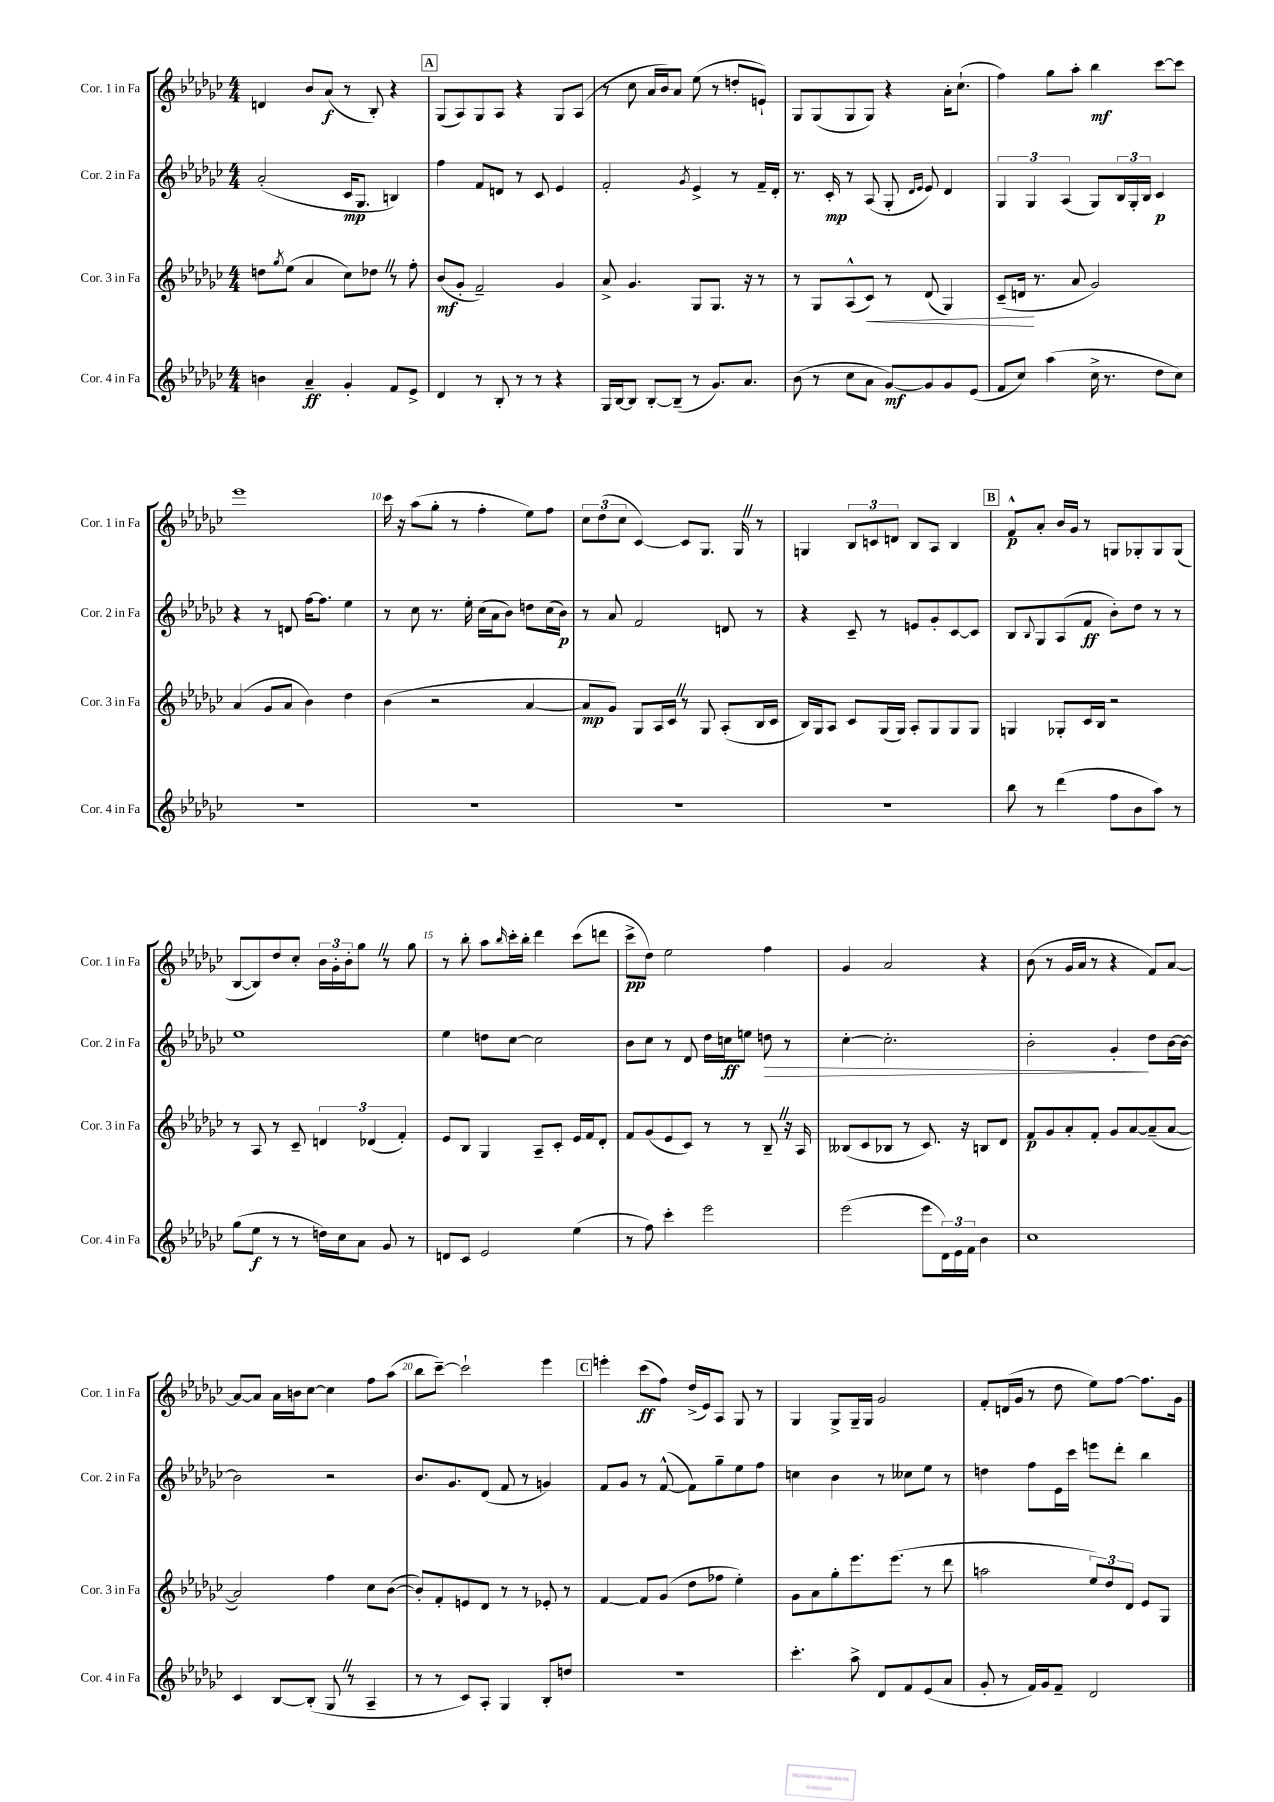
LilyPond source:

<<
\new StaffGroup <<
\new Staff = "s0" \with { instrumentName = "Cor. 1 in Fa" shortInstrumentName = "Cor. 1 in Fa" } {
    \clef treble \key ges \major \numericTimeSignature \time 4/4
    d'4 bes'8 aes'8\f( r8 bes8-.) r4 |
    \mark \markup { \box "A" } ges8( aes8) ges8 aes8 r4 ges8 aes8( |
    r8 ces''8 aes'16 bes'16) aes'8 ees''8( r8 d''8-. e'8-!) |
    ges8 ges8( ges8 ges8) r4 aes'16-. ces''8.-!( |
    f''4) ges''8 aes''8-. bes''4\mf ces'''8~ ces'''8 |
    ees'''1 |
    ces'''16 r16 aes''8( ges''8-. r8 f''4-. ees''8) f''8 |
    \tuplet 3/2 { ces''8 des''8( ces''8 } ces'4~) ces'8 ges8. ges16 \once \override BreathingSign.text = \markup { \musicglyph "scripts.caesura.straight" } \breathe r8 |
    g4 \tuplet 3/2 { bes8 c'8 d'8 } bes8 aes8 bes4 |
    \mark \markup { \box "B" } f'8-^\p aes'8-. bes'16 ges'16 r8 g8 ges8-. ges8 ges8( |
    bes8~ bes8) des''8 ces''8-. \tuplet 3/2 { bes'16 ges'16-. bes'16-. } ges''8 \once \override BreathingSign.text = \markup { \musicglyph "scripts.caesura.straight" } \breathe r8 ges''8 |
    r8 bes''8-. aes''8 \grace { bes''16 } ces'''16-. bes''16-. des'''4 ces'''8( d'''8 |
    ces'''8->\pp des''8) ees''2 f''4 |
    ges'4 aes'2 r4 |
    bes'8( r8 ges'16 aes'16 r8 r4 f'8) aes'8~ |
    aes'8~ aes'8 aes'16 b'16 ces''8~ ces''4 f''8 aes''8( |
    bes''8 ces'''8~--) ces'''2-! ees'''4 |
    \mark \markup { \box "C" } e'''4-. ces'''8\ff( f''8) des''16->( ees'16) aes8 ges8 r8 |
    ges4 ges8-> ges16-- ges16 ges'2 |
    f'8-. d'16( ges'16 r8 des''8 ees''8) f''8~ f''8. ges'16 \bar "|." |
}
\new Staff = "s1" \with { instrumentName = "Cor. 2 in Fa" shortInstrumentName = "Cor. 2 in Fa" } {
    \clef treble \key ges \major \numericTimeSignature \time 4/4
    aes'2-.( ces'16\mp ges8. b4) |
    \mark \markup { \box "A" } f''4 f'8 d'8 r8 ces'8 ees'4 |
    f'2-. \acciaccatura { ges'8 } ees'4-> r8 f'16-- des'16-. |
    r8. ces'16-.\mp r8 aes8( ges8-. \grace { des'16 ees'16 } ees'8) des'4 |
    \tuplet 3/2 { ges4 ges4 aes4( } ges8) \tuplet 3/2 { bes16 ges16-. bes16 } ces'4\p |
    r4 r8 d'8 f''16~ f''8. ees''4 |
    r8 ces''8 r8. ees''16-. ces''16( aes'16 bes'8) d''8 ces''16( bes'16\p) |
    r8 aes'8 f'2 d'8 r8 |
    r4 ces'8-- r8 e'8 ges'8-. ces'8~ ces'8 |
    \mark \markup { \box "B" } bes8 \appoggiatura { bes8 } ges8 aes8( f'8\ff bes'8-.) des''8 r8 r8 |
    ees''1 |
    ees''4 d''8 ces''8~ ces''2 |
    bes'8 ces''8 r8 des'8 des''16 c''16\ff e''8 d''8\> r8 |
    ces''4~-. ces''2.-. |
    bes'2-. ges'4-.\! des''8 bes'16~ bes'16~ |
    bes'2 r2 |
    bes'8. ges'8. des'8( f'8 r8 g'4) |
    \mark \markup { \box "C" } f'8 ges'8 r8 f'8~-^( f'8) ges''8-- ees''8 f''8 |
    c''4 bes'4 r8 ceses''8 ees''8 r8 |
    d''4 f''8 ees'16 ces'''16 e'''8 des'''8-. bes''4 \bar "|." |
}
\new Staff = "s2" \with { instrumentName = "Cor. 3 in Fa" shortInstrumentName = "Cor. 3 in Fa" } {
    \clef treble \key ges \major \numericTimeSignature \time 4/4
    d''8 \acciaccatura { ges''8 } ees''8( aes'4 ces''8) des''8 \once \override BreathingSign.text = \markup { \musicglyph "scripts.caesura.straight" } \breathe r8 f''8-. |
    \mark \markup { \box "A" } bes'8\mf( ges'8-. f'2--) ges'4 |
    aes'8-> ges'4. ges8 ges8. r16 r8 |
    r8 ges8 aes8-^( ces'8\<) r8 des'8( ges4) |
    ces'8--( d'16\! r8. aes'8 ges'2) |
    aes'4( ges'8 aes'8 bes'4) des''4 |
    bes'4( r2 aes'4~ |
    aes'8\mp ges'8) ges8 aes16 ces'16 \once \override BreathingSign.text = \markup { \musicglyph "scripts.caesura.straight" } \breathe r8 ges8 aes8-.( bes16 ces'16 |
    bes16) ges16 aes8 ces'8 ges16( ges16) aes8-. ges8 ges8 ges8 |
    \mark \markup { \box "B" } g4 ges8-. ces'16 bes16 r2 |
    r8 aes8 r8 ces'8-- \tuplet 3/2 { d'4 des'4( f'4-.) } |
    ees'8 bes8 ges4 aes8-- ces'8-. ees'16 f'16 des'8-. |
    f'8 ges'8( ees'8 ces'8) r8 r8 bes8-- \once \override BreathingSign.text = \markup { \musicglyph "scripts.caesura.straight" } \breathe r16 aes16 |
    beses8( ces'8 bes8 r8 ces'8.) r16 b8 des'8 |
    f'8\p ges'8 aes'8-. f'8-. ges'8 aes'8~ aes'8--( aes'8~ |
    aes'2) f''4 ces''8 bes'8~( |
    bes'8-.) f'8-. e'8 des'8 r8 r8 ees'8-. r8 |
    \mark \markup { \box "C" } f'4~ f'8 ges'8( des''8 fes''8 ees''4-.) |
    ges'8 aes'8 ges''8-. ees'''8. ees'''8.( r8 des'''8 |
    a''2 \tuplet 3/2 { ees''8) des''8 des'8 } ees'8 ges8 \bar "|." |
}
\new Staff = "s3" \with { instrumentName = "Cor. 4 in Fa" shortInstrumentName = "Cor. 4 in Fa" } {
    \clef treble \key ges \major \numericTimeSignature \time 4/4
    b'4 aes'4--\ff ges'4-. f'8 ees'8-> |
    \mark \markup { \box "A" } des'4 r8 bes8-. r8 r8 r4 |
    ges16 bes16~ bes8 bes8~-. bes8--( r8 ges'8.) aes'8. |
    bes'8( r8 ces''8 aes'8 ges'8~\mf) ges'8 ges'8 ees'8( |
    f'8 ces''8) aes''4( ces''16-> r8. des''8 ces''8) |
    R1 |
    R1 |
    R1 |
    R1 |
    \mark \markup { \box "B" } bes''8 r8 des'''4( f''8 bes'8 aes''8) r8 |
    ges''8( ees''8\f r8 r8 d''16) ces''16 aes'8 ges'8 r8 |
    d'8 ces'8 ees'2 ees''4( |
    r8 f''8) ces'''4-. ees'''2 |
    ees'''2( ees'''8 \tuplet 3/2 { des'16) ees'16 f'16 } bes'4 |
    ces''1 |
    ces'4 bes8~ bes8-.( ges8 \once \override BreathingSign.text = \markup { \musicglyph "scripts.caesura.straight" } \breathe r8 aes4-- |
    r8 r8 ces'8) aes8-. ges4 bes8-. d''8 |
    \mark \markup { \box "C" } R1 |
    ces'''4.-. aes''8-> des'8 f'8 ees'8( aes'8 |
    ges'8-. r8 f'16) ges'16 f'8-- des'2 \bar "|." |
}
>>
>>
\layout { \context { \Score currentBarNumber = #4 \override BarNumber.break-visibility = ##(#f #t #t) barNumberVisibility = #(every-nth-bar-number-visible 5) } }
